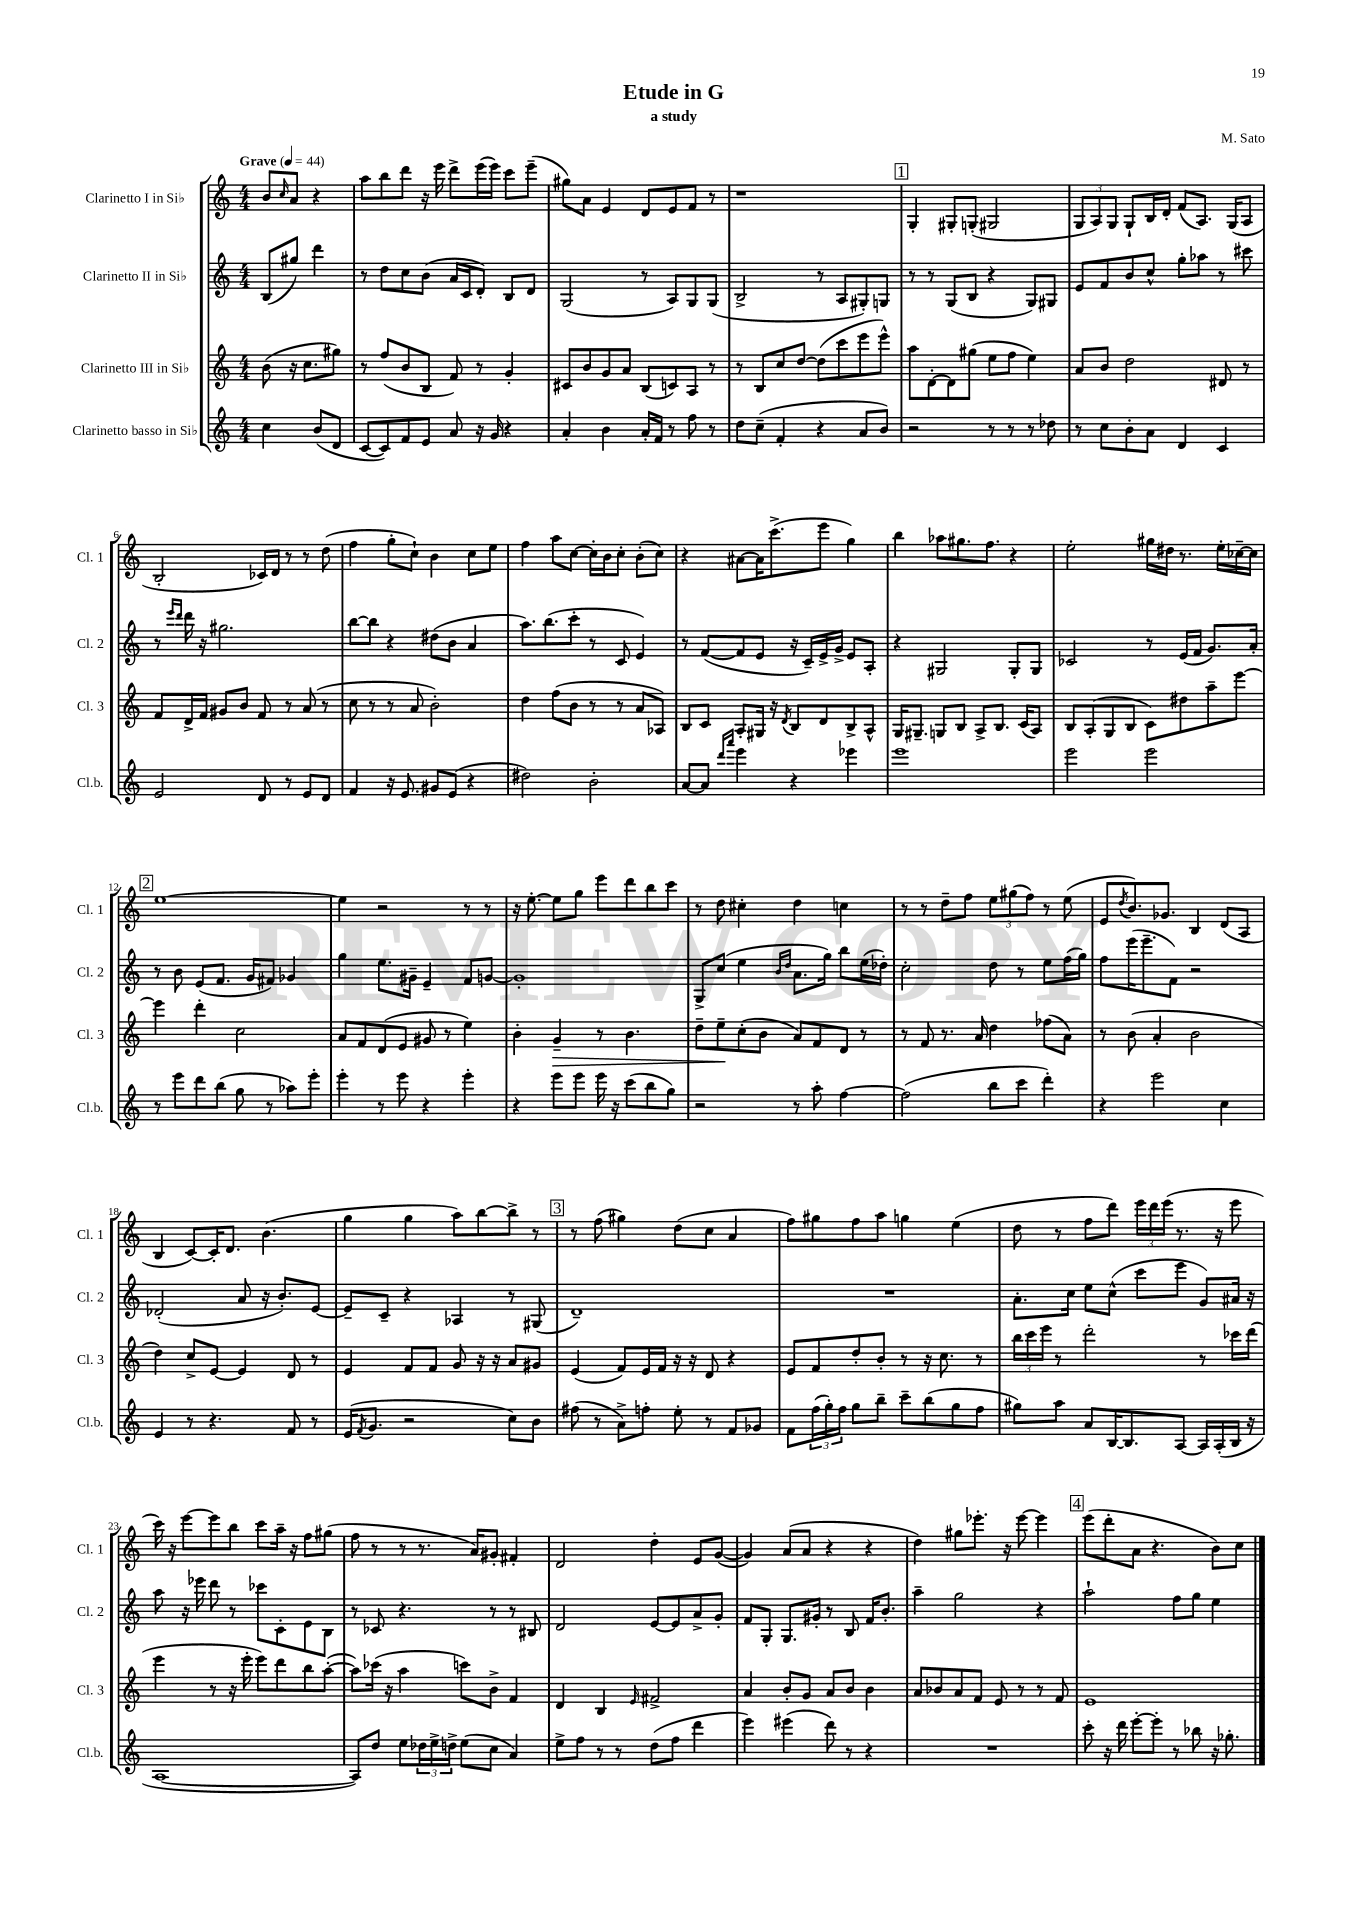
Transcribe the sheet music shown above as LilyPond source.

\header { title = "Etude in G" composer = "M. Sato" subtitle = "a study" }
<<
\new StaffGroup <<
\new Staff = "s0" \with { instrumentName = "Clarinetto I in Sib" shortInstrumentName = "Cl. 1" } {
    \clef treble \key c \major \numericTimeSignature \time 4/4 \partial 2 \tempo "Grave" 4 = 44
    b'8 \grace { c''16 } a'8 r4 |
    a''8 b''8 d'''8 r16 e'''16 d'''8-> e'''16( e'''16) c'''8 e'''8--( |
    gis''8) a'8 e'4 d'8 e'8 f'8 r8 |
    r1 |
    \mark \markup { \box "1" } g4-. gis8-. g8-.( gis2 |
    \tuplet 3/2 { g8 a8) g8 } g8-! b16 d'16-. f'8( a8.) g16( a8 |
    b2-. ces'16) d'16 r8 r8 d''8( |
    f''4 g''8-. c''8-!) b'4 c''8 e''8 |
    f''4 a''8 c''8~ c''16-. b'16 c''8-. b'8-.( c''8) |
    r4 ais'8~ ais'16 c'''8.->( e'''8 g''4) |
    b''4 aes''8 gis''8. f''8. r4 |
    e''2-. gis''16 dis''16 r8. e''16-. ces''16~-- ces''16 |
    \mark \markup { \box "2" } e''1~ |
    e''4 r2 r8 r8 |
    r16 e''8.~-. e''8 g''8 e'''8 d'''8 b''8 c'''8 |
    r8 d''8 cis''4-. d''4 c''4 |
    r8 r8 d''8-- f''8 \tuplet 3/2 { e''8 gis''8( f''8) } r8 e''8( |
    e'8 \acciaccatura { d''8 } b'8.) ges'8. b4 d'8( a8 |
    b4 c'8~) c'16-. d'8. b'4.( |
    g''4 g''4 a''8) b''8~ b''8-> r8 |
    \mark \markup { \box "3" } r8 f''8( gis''4) d''8( c''8 a'4 |
    f''8) gis''8 f''8 a''8 g''4 e''4( |
    d''8 r8 f''8 d'''8) \tuplet 3/2 { e'''16 d'''16 e'''16( } r8. r16 e'''8 |
    c'''16) r16 e'''8~ e'''8 b''8 c'''8 a''16-- r16 f''8 gis''8( |
    f''8 r8 r8 r8. a'16) gis'8-. fis'4-. |
    d'2 d''4-. e'8 g'8~( |
    g'4) a'8( a'8 r4 r4 |
    d''4) gis''8 ees'''8.-. r16 ees'''8~ ees'''4 |
    \mark \markup { \box "4" } e'''8( d'''8-. a'8 r4. b'8) c''8 \bar "|." |
}
\new Staff = "s1" \with { instrumentName = "Clarinetto II in Sib" shortInstrumentName = "Cl. 2" } {
    \clef treble \key c \major \numericTimeSignature \time 4/4 \partial 2
    b8( gis''8) d'''4 |
    r8 d''8 c''8 b'8( a'16 c'16 d'8-.) b8 d'8 |
    g2( r8 a8) g8 g8( |
    b2-> r8 a8 gis8-.) g8 |
    \mark \markup { \box "1" } r8 r8 g8( b8 r4 g8) gis8 |
    e'8 f'8 b'8 c''8-^ g''8-. aes''8 r8 cis'''8 |
    r8 \grace { e'''16 d'''16 } d'''16 r16 gis''2. |
    b''8~ b''8 r4 dis''8( b'8 a'4 |
    a''8.) b''8.( c'''8-. r8 c'8 e'4) |
    r8 f'8~( f'8 e'8 r16 c'16--) e'16-> g'16-> e'8 a8-. |
    r4 gis2 gis8-. gis8 |
    ces'2 r8 e'16( f'16 g'8.) a'16-. |
    \mark \markup { \box "2" } r8 b'8 e'8( f'8. g'16 fis'8) ges'4 |
    g''4 e''8. gis'16-- e'4-- f'8 g'8~ |
    g'1-. |
    g8-> c''8( e''4 \grace { b'16 d''16 } a'8. g''16) b''8 e''16( des''16-.) |
    c''2-. d''8 r8 e''8 f''16( g''16) |
    f''8 e'''16( e'''8.-- f'8) r2 |
    des'2-.( a'8 r16 b'8.-.) e'8~ |
    e'8-- c'8-- r4 aes4 r8 gis8( |
    \mark \markup { \box "3" } d'1--) |
    R1 |
    a'8.-. c''16 e''8 c''8-^( c'''8 e'''8 g'8) ais'16 r16 |
    a''8 r16 ees'''16 d'''8 r8 ces'''8 c'8-. e'8 b8 |
    r8 ces'8 r4. r8 r8 bis8 |
    d'2 e'8~ e'8 a'8-> g'8-. |
    f'8 g8-. g8. gis'16-. r8 b8 f'16 b'8.-. |
    a''4-- g''2 r4 |
    \mark \markup { \box "4" } a''2-! f''8 g''8 e''4 \bar "|." |
}
\new Staff = "s2" \with { instrumentName = "Clarinetto III in Sib" shortInstrumentName = "Cl. 3" } {
    \clef treble \key c \major \numericTimeSignature \time 4/4 \partial 2
    b'8( r16 c''8. gis''8) |
    r8 f''8( b'8 b8 f'8) r8 g'4-. |
    cis'8 b'8 g'8 a'8 b8( c'8) a8 r8 |
    r8 b8 c''8 d''8~ d''8( c'''8 e'''8 e'''8-^) |
    \mark \markup { \box "1" } a''8 d'8~-. d'8 gis''8( e''8 f''8 e''4) |
    a'8 b'8 d''2 dis'8 r8 |
    f'8 d'16-> f'16 gis'8 b'8 f'8 r8 a'8( r8 |
    c''8 r8 r8 a'8 b'2-.) |
    d''4 f''8( b'8 r8 r8 a'8 aes8) |
    b8 c'8 a8-. gis16 r16 \acciaccatura { d'8 } b8 d'8 b8-> a8-^ |
    g16 gis8.-- g8 b8 a8-> b8. c'16( a8) |
    b8 a8-.( g8 b8 c'8) dis''8 a''8-- e'''8~ |
    \mark \markup { \box "2" } e'''4 d'''4-. c''2 |
    a'8 f'8 d'8( e'8 gis'8 r8 e''4) |
    b'4-. g'4--\> r8 b'4. |
    d''8-- e''8--\! c''8-.( b'8 a'8) f'8 d'8 r8 |
    r8 f'8 r8. a'16 d''4 fes''8( a'8) |
    r8 b'8( a'4-. b'2 |
    d''4) c''8-> e'8~ e'4 d'8 r8 |
    e'4 f'8 f'8 g'8 r16 r16 a'8 gis'8 |
    \mark \markup { \box "3" } e'4( f'8) e'16 f'16 r16 r16 d'8 r4 |
    e'8 f'8 d''8-. b'8-. r8 r16 c''8. r8 |
    \tuplet 3/2 { b''16 c'''16 e'''16 } r8 d'''2-. r8 ces'''16 d'''16( |
    e'''4 r8 r16 e'''16-. e'''8) d'''8 b''8 a''8~-.( |
    a''8) ces'''16( r16 a''4 c'''8) b'8-> f'4 |
    d'4 b4 \grace { e'16 } fis'2-> |
    a'4 b'8-. g'8 a'8 b'8 b'4 |
    a'8 bes'8 a'8 f'8 e'8 r8 r8 f'8 |
    \mark \markup { \box "4" } e'1 \bar "|." |
}
\new Staff = "s3" \with { instrumentName = "Clarinetto basso in Sib" shortInstrumentName = "Cl.b." } {
    \clef treble \key c \major \numericTimeSignature \time 4/4 \partial 2
    c''4 b'8( d'8 |
    c'8~ c'8) f'8 e'8 a'8 r16 g'16 r4 |
    a'4-. b'4 a'16-. f'16 r8 f''8 r8 |
    d''8 c''8--( f'4-. r4 a'8 b'8) |
    \mark \markup { \box "1" } r2 r8 r8 r8 des''8 |
    r8 c''8 b'8-. a'8 d'4 c'4 |
    e'2 d'8 r8 e'8 d'8 |
    f'4 r16 e'8. gis'8 e'8( r4 |
    dis''2) b'2-. |
    a'8~ a'8 \grace { d'''16 a'''16 } e'''4 r4 ees'''4 |
    e'''1 |
    e'''2 e'''2 |
    \mark \markup { \box "2" } r8 e'''8 d'''8 b''8( g''8 r8 aes''8) e'''8-. |
    e'''4-. r8 e'''8 r4 e'''4-. |
    r4 e'''8 e'''8 e'''16 r16 c'''8( b''8 g''8) |
    r2 r8 a''8-. f''4~ |
    f''2( b''8 c'''8 d'''4-.) |
    r4 e'''2 c''4 |
    e'4 r8 r4. f'8 r8 |
    e'16( \acciaccatura { f'8 } g'8. r2 c''8) b'8 |
    \mark \markup { \box "3" } fis''8( r8 a'8->) f''8-. e''8-. r8 f'8 ges'8 |
    f'8 \tuplet 3/2 { f''16( g''16-.) f''16 } g''8 b''8-- c'''8-- b''8( g''8 f''8 |
    gis''8) a''8 a'8 b16~ b8. a8~ a16 a16-.( b16 r16 |
    a1~ |
    a8) d''8 e''8 \tuplet 3/2 { des''16 e''16-> d''16-> } e''8( c''8 a'4) |
    e''8-> f''8 r8 r8 d''8( f''8 d'''4 |
    e'''4) eis'''4( d'''8) r8 r4 |
    R1 |
    \mark \markup { \box "4" } c'''8-. r16 d'''16 e'''8~-. e'''8-. r8 bes''8 r16 ges''8.-. \bar "|." |
}
>>
>>
